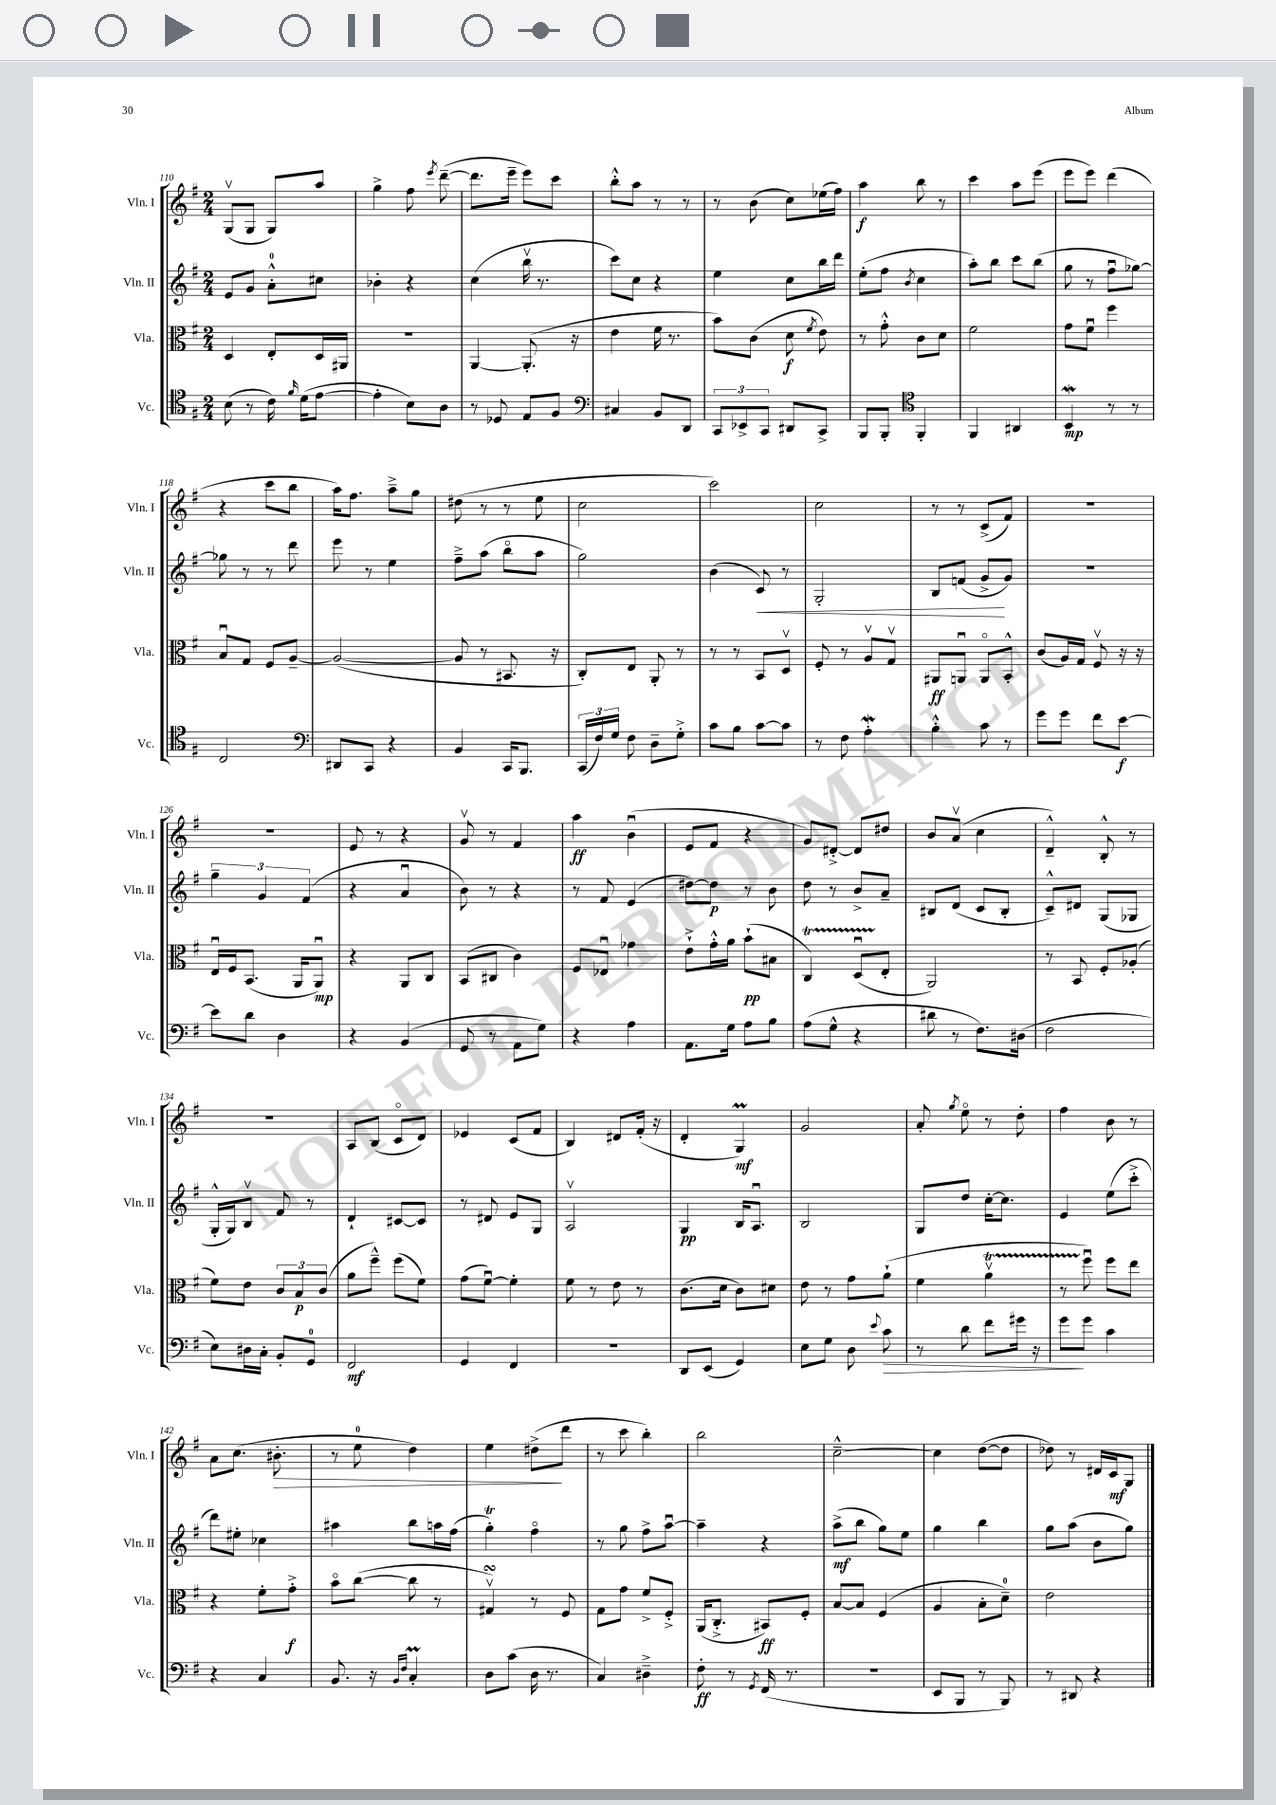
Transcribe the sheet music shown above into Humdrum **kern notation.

**kern	**dynam	**kern	**dynam	**kern	**dynam	**kern	**dynam
*part4	*part4	*part3	*part3	*part2	*part2	*part1	*part1
*staff4	*staff4	*staff3	*staff3	*staff2	*staff2	*staff1	*staff1
*I"Vc.	*	*I"Vla.	*	*I"Vln. II	*	*I"Vln. I	*
*I'Vc.	*	*I'Vla.	*	*I'Vln. II	*	*I'Vln. I	*
*clefC4	*	*clefC3	*	*clefG2	*	*clefG2	*
*k[f#]	*	*k[f#]	*	*k[f#]	*	*k[f#]	*
*M2/4	*	*M2/4	*	*M2/4	*	*M2/4	*
=110	=110	=110	=110	=110	=110	=110	=110
(8B\	.	4D/	.	8e/L	.	(8Gv/L	.
8r	.	.	.	8g/J	.	8G/J	.
16c\)	.	8E'/L	.	8a'^^\L	.	8G/L)	.
16qqf#/	.	.	.	.	.	.	.
(16d\KL	.	.	.	.	.	.	.
[8e\J	.	16D/L	.	8cc#X\J	.	8aa/J	.
.	.	16AA#X/JJ	.	.	.	.	.
=111	=111	=111	=111	=111	=111	=111	=111
4e'\]	.	2r	.	4b-X'\	.	4gg^\	.
8B\L)	.	.	.	4r	.	8ff#\	.
.	.	.	.	.	.	8qeee/	.
8A\J	.	.	.	.	.	([8ddd~\	.
=112	=112	=112	=112	=112	=112	=112	=112
8r	.	[4AA/	.	(4cc\	.	8.ddd\L]	.
8D-X/	.	.	.	.	.	.	.
.	.	.	.	.	.	16eee~\Jk	.
8E/L	.	(8.AA'/]	.	16bbv\	.	8eee\L)	.
.	.	.	.	8.r	.	.	.
8F#/J	.	.	.	.	.	8ccc\J	.
.	.	16r	.	.	.	.	.
=113	=113	=113	=113	=113	=113	=113	=113
*clefF4	*	*	*	*	*	*	*
4C#X/	.	4e\	.	8ccc\L)	.	8bb'^^\L	.
.	.	.	.	8cc\J	.	8aa\J	.
8BB/L	.	16f#\	.	4r	.	8r	.
.	.	8.r	.	.	.	.	.
8DD/J	.	.	.	.	.	8r	.
=114	=114	=114	=114	=114	=114	=114	=114
12CC/L	.	8b\L)	.	4ee\	.	8r	.
12EE-X^/	.	.	.	.	.	.	.
.	.	(8c\J	.	.	.	(8b\	.
12CC/J	.	.	.	.	.	.	.
8DD#X/L	.	8d\	f	8cc\L	.	8cc\L)	.
.	.	8qf#/	.	.	.	.	.
8CC^/J	.	8e\)	.	16bb\L	.	(16ee-X\L	.
.	.	.	.	16ddd\JJ	.	16ff#\JJ)	.
=115	=115	=115	=115	=115	=115	=115	=115
8BBB/L	.	8r	.	(8ee'\L	.	4aa\	f
8BBB'/J	.	8g'^^\	.	8ff#\J	.	.	.
*clefC4	*	*	*	*	*	*	*
.	.	.	.	8qb/	.	.	.
4FF#'/	.	8c\L	.	4cc\	.	8bb\	.
.	.	8d\J	.	.	.	8r	.
=116	=116	=116	=116	=116	=116	=116	=116
4FF#/	.	2f#\	.	8aa'\L)	.	4ccc\	.
.	.	.	.	8bb\J	.	.	.
4AA#X/	.	.	.	8ccc\L	.	8aa\L	.
.	.	.	.	(8bb\J	.	(8eee\J	.
=117	=117	=117	=117	=117	=117	=117	=117
4BBW/	mp	8g\L	.	8gg\	.	8eee\L	.
.	.	8f#u\J	.	8r	.	8eee\J)	.
8r	.	4ff#\	.	8ff#u\L	.	(4ddd\	.
8r	.	.	.	[8gg-X\J)	.	.	.
!!LO:LB:g=z
=118	=118	=118	=118	=118	=118	=118	=118
2C/	.	8Bu/L	.	8gg-X\]	.	4r	.
.	.	8G/J	.	8r	.	.	.
.	.	8F#/L	.	8r	.	8ccc\L	.
.	.	[8A~/J	.	8ddd\	.	8bb\J	.
=119	=119	=119	=119	=119	=119	=119	=119
*clefF4	*	*	*	*	*	*	*
8DD#X/L	.	(2A/_	.	8eee\	.	16aa\KL)	.
.	.	.	.	.	.	8.ff#\J	.
8CC/J	.	.	.	8r	.	.	.
4r	.	.	.	4ee\	.	8aa~^\L	.
.	.	.	.	.	.	8gg\J	.
=120	=120	=120	=120	=120	=120	=120	=120
4BB/	.	8A/]	.	8ff#~^\L	.	(8dd#X\	.
.	.	8r	.	(8aa\J	.	8r	.
16CC/KL	.	8.BB#X/	.	8bb\L	.	8r	.
8.BBB/J	.	.	.	.	.	.	.
.	.	.	.	8aa\J	.	8ee\	.
.	.	16r	.	.	.	.	.
=121	=121	=121	=121	=121	=121	=121	=121
(24CC/LL	.	8C'/L)	.	2gg\)	.	2cc\	.
24F#/)	.	.	.	.	.	.	.
24G/JJ	.	.	.	.	.	.	.
8F#\	.	8E/J	.	.	.	.	.
8D~\L	.	8AA'/	.	.	.	.	.
8G'^\J	.	8r	.	.	.	.	.
=122	=122	=122	=122	=122	=122	=122	=122
8c\L	.	8r	.	(4b\	.	2ccc\)	.
8B\J	.	8r	.	.	.	.	.
!	!	!	!	!	!LO:HP:b	!	!
[8c\L	.	8BB/L	.	8c/)	<	.	.
8c\J]	.	8Dv/J	.	8r	.	.	.
=123	=123	=123	=123	=123	=123	=123	=123
8r	.	8F#'/	.	2G'/	.	2cc\	.
8F#\	.	8r	.	.	.	.	.
4AW'\	.	8Av/L	.	.	.	.	.
.	.	8Gv/J	.	.	.	.	.
=124	=124	=124	=124	=124	=124	=124	=124
4B'^^\	.	8AA#X/L	ff	8B/L	.	8r	.
.	.	8AAnu/J	.	(8fn/J	.	8r	.
8c\	.	8AA/L	.	8g^/L	.	(8c^/L	.
8r	.	8BB'^^/J	.	8g/J)	[	8f#/J)	.
=125	=125	=125	=125	=125	=125	=125	=125
8g\L	.	(8c/L	.	2r	.	2r	.
8g\J	.	16A/L)	.	.	.	.	.
.	.	16G/JJ	.	.	.	.	.
8f#\L	.	8F#v/	.	.	.	.	.
[8e\J	f	16r	.	.	.	.	.
.	.	16r	.	.	.	.	.
!!LO:LB:g=z
=126	=126	=126	=126	=126	=126	=126	=126
8e\L]	.	16Eu/LL	.	6gg~\	.	2r	.
.	.	16F#/J	.	.	.	.	.
8d\J	.	(8.BB/J	.	.	.	.	.
.	.	.	.	6g/	.	.	.
4D\	.	.	.	.	.	.	.
.	.	16AA/KL	.	.	.	.	.
.	.	.	.	(6f#/	.	.	.
.	.	8AAu/J)	mp	.	.	.	.
=127	=127	=127	=127	=127	=127	=127	=127
4r	.	4r	.	4r	.	8e/	.
.	.	.	.	.	.	8r	.
(4BB/	.	8AA/L	.	4au/	.	4r	.
.	.	8C/J	.	.	.	.	.
=128	=128	=128	=128	=128	=128	=128	=128
8GG/	.	(8BB/L	.	8b\)	.	8gv/	.
8r	.	8C#X/J	.	8r	.	8r	.
8AA\L	.	4c\)	.	4r	.	4f#/	.
8G\J)	.	.	.	.	.	.	.
=129	=129	=129	=129	=129	=129	=129	=129
4r	.	8F#/L	.	8r	.	4aa\	ff
.	.	8E-Xu/J	.	8f#/	.	.	.
4A\	.	4g-X\	.	(4e/	.	(4bu\	.
=130	=130	=130	=130	=130	=130	=130	=130
8.AA\L	.	8e`^\L	.	[8dd#X\L)	.	8e/L	.
.	.	16g'^^\L	.	8dd#\J]	p	8f#/J	.
16G\Jk	.	16a\JJ	.	.	.	.	.
8A\L	.	(8b`\L	pp	8r	.	4r	.
8B\J	.	8B#X\J	.	8b\	.	.	.
=131	=131	=131	=131	=131	=131	=131	=131
(8A\L	.	4CT/)	.	8dd\	.	8g/L)	.
8G^^\J	.	.	.	8r	.	[8d#X'^/J	.
4r	.	(8DTTTu/L	.	8b^/L	.	8d#/L]	.
.	.	8E'/J	.	8a~/J	.	8dd#X/J	.
=132	=132	=132	=132	=132	=132	=132	=132
8d#X\	.	2AA/)	.	8B#X/L	.	8b/L	.
8r	.	.	.	(8d/J	.	(8av/J	.
8.F#\L)	.	.	.	8c/L	.	4cc\	.
.	.	.	.	8B#'/J	.	.	.
(16D#X\Jk	.	.	.	.	.	.	.
=133	=133	=133	=133	=133	=133	=133	=133
2F#\	.	8r	.	8c~^^/L)	.	4d~^^/)	.
.	.	8BB/	.	8d#X/J	.	.	.
.	.	8F#'/L	.	(8G/L	.	8B'^^/	.
.	.	(8A-X'/J	.	8G-X/J	.	8r	.
!!LO:LB:g=z
=134	=134	=134	=134	=134	=134	=134	=134
8E\L)	.	8f#\L)	.	16G'^^/LL	.	2r	.
.	.	.	.	16G/J)	.	.	.
16D#X\L	.	8e\J	.	8Bv/J	.	.	.
16C'\JJ	.	.	.	.	.	.	.
8BB'/L	.	12c/L	.	8f#/	.	.	.
.	.	12B/	p	.	.	.	.
8GG/J	.	.	.	8r	.	.	.
.	.	(12c/J	.	.	.	.	.
=135	=135	=135	=135	=135	=135	=135	=135
2FF#/	mf	8a\L	.	4d`/	.	8A/L	.
.	.	8ff#~^^\J)	.	.	.	(8B/J	.
.	.	(8ff#\L	.	[8c#X/L	.	8c/L	.
.	.	8f#\J)	.	8c#/J]	.	8d/J)	.
=136	=136	=136	=136	=136	=136	=136	=136
4GG/	.	(8g\L	.	8r	.	4e-X/	.
.	.	[8f#u\J)	.	8d#X/	.	.	.
4FF#/	.	4f#'\]	.	8e/L	.	(8c/L	.
.	.	.	.	8G/J	.	8f#/J	.
=137	=137	=137	=137	=137	=137	=137	=137
2r	.	8f#\	.	2Av/	.	4B/)	.
.	.	8r	.	.	.	.	.
.	.	8e\	.	.	.	8d#X/L	.
.	.	8r	.	.	.	(16f#'/Jk	.
.	.	.	.	.	.	16r	.
=138	=138	=138	=138	=138	=138	=138	=138
8DD/L	.	(8.c\L	.	4G/	pp	4d'/	.
(8EE/J	.	.	.	.	.	.	.
.	.	16d\Jk	.	.	.	.	.
4GG/)	.	8c\L)	.	16B/KL	.	4GM/)	mf
.	.	.	.	8.Au/J	.	.	.
.	.	8d#X\J	.	.	.	.	.
=139	=139	=139	=139	=139	=139	=139	=139
8E\L	.	8e\	.	2B/	.	2g/	.
8G\J	.	8r	.	.	.	.	.
8D\	.	8g\L	.	.	.	.	.
8qqe/	.	.	.	.	.	.	.
!	!LO:HP:b	!	!	!	!	!	!
8c\	>	(8a`\J	.	.	.	.	.
=140	=140	=140	=140	=140	=140	=140	=140
8r	.	4f#\	.	8G/L	.	8a'/	.
.	.	.	.	.	.	8qgg/	.
8d\	.	.	.	8dd/J	.	8ee\	.
8f#\L	.	4aTv\	.	[16cc'\KL	.	8r	.
.	.	.	.	8.cc\J]	.	.	.
16g#X\Jk	.	.	.	.	.	8dd'\	.
16r	.	.	.	.	.	.	.
=141	=141	=141	=141	=141	=141	=141	=141
8g\L	.	8r	.	4e/	.	4ff#\	.
8g\J	]	8ff#u\)	.	.	.	.	.
4c\	.	8ff#\L	.	(8ee\L	.	8b\	.
.	.	8ee\J	.	8ccc'^\J	.	8r	.
!!LO:LB:g=z
=142	=142	=142	=142	=142	=142	=142	=142
4r	.	4r	.	8ddd\L)	.	8a\L	.
.	.	.	.	8ee#X'\J	.	(8.cc\J	.
4C/	.	8f#'\L	.	4cc-X\	.	.	.
!	!	!	!	!	!	!	!LO:HP:b
.	.	.	.	.	.	8.b#X'\	>
.	.	8g'^\J	f	.	.	.	.
=143	=143	=143	=143	=143	=143	=143	=143
8.BB/	.	8b\L	.	4aa#X\	.	8r	.
.	.	([8cc\J	.	.	.	8ee\	.
16r	.	.	.	.	.	.	.
16qqBB/LL	.	.	.	.	.	.	.
16qqF#/JJ	.	.	.	.	.	.	.
4CM'/	.	8cc\]	.	8bb\L	.	4dd\)	.
.	.	8r	.	16aan\L	.	.	.
.	.	.	.	(16ff#\JJ	.	.	.
=144	=144	=144	=144	=144	=144	=144	=144
8D\L	.	4G#XsSsSv/)	.	4ggT'\)	.	4ee\	.
(8c\J	.	.	.	.	.	.	.
16D\	.	8r	.	4ff#\	.	(8dd#X^\L	.
8.r	.	.	.	.	.	.	.
.	.	8F#/	.	.	.	8ddd\J	]
=145	=145	=145	=145	=145	=145	=145	=145
4C/)	.	8G\L	.	8r	.	8r	.
.	.	8g\J	.	8gg\	.	8ccc\	.
4D#X~^\	.	8f#^/L	.	8ff#^\L	.	4bb'\)	.
.	.	8F#'^/J	.	[8aau\J	.	.	.
=146	=146	=146	=146	=146	=146	=146	=146
8F#'\	ff	(16AA/KL	.	4aa~\]	.	2bb\	.
.	.	8.C'^/J	.	.	.	.	.
8r	.	.	.	.	.	.	.
8qGG/	.	.	.	.	.	.	.
(16FF#/	.	8BB#X/L)	ff	4r	.	.	.
8.r	.	.	.	.	.	.	.
.	.	8F#'/J	.	.	.	.	.
=147	=147	=147	=147	=147	=147	=147	=147
2r	.	[8B/L	.	(8aa^\L	mf	[2cc~^^\	.
.	.	8B/J]	.	8bb\J	.	.	.
.	.	(4F#/	.	8gg\L)	.	.	.
.	.	.	.	8ee\J	.	.	.
=148	=148	=148	=148	=148	=148	=148	=148
8EE/L	.	4A/	.	4gg\	.	4cc\]	.
8BBB/J	.	.	.	.	.	.	.
8r	.	8B'\L	.	4bb\	.	([8dd\L	.
8BBB/)	.	8d~\J)	.	.	.	8dd\J]	.
=149	=149	=149	=149	=149	=149	=149	=149
8r	.	2e\	.	8gg\L	.	8dd-X\)	.
8DD#X/	.	.	.	(8aa\J	.	8r	.
4r	.	.	.	8b\L	.	16d#X/LL	.
.	.	.	.	.	.	16c/J	mf
.	.	.	.	8gg\J)	.	8G/J	.
==	==	==	==	==	==	==	==
*-	*-	*-	*-	*-	*-	*-	*-
